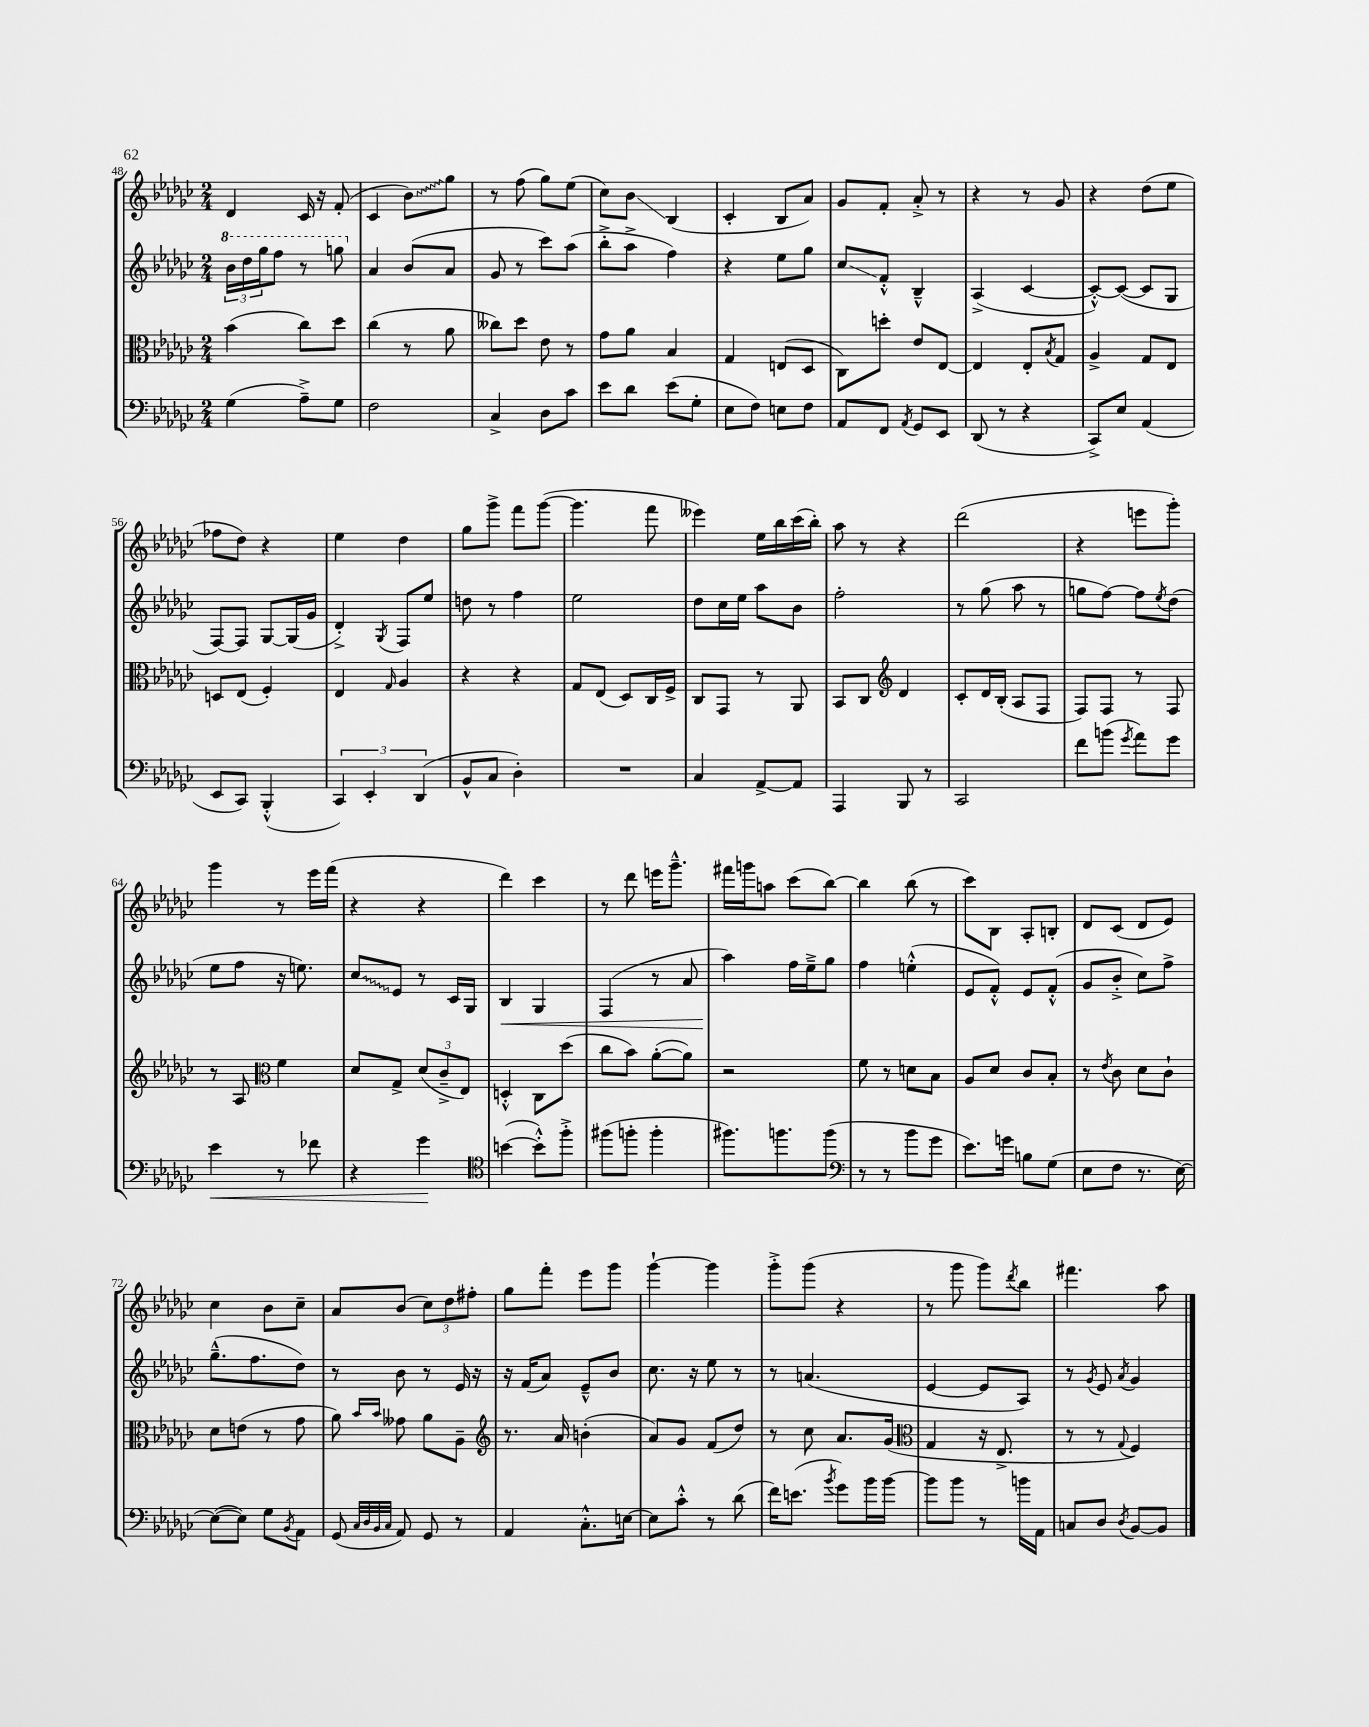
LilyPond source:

<<
\new StaffGroup <<
\new Staff = "s0" {
    \clef treble \key ges \major \numericTimeSignature \time 2/4
    des'4 ces'16 r16 f'8-.( |
    ces'4 \once \override Glissando.style = #'zigzag bes'8\glissando) ges''8 |
    r8 f''8( ges''8) ees''8( |
    ces''8) bes'8\glissando bes4( |
    ces'4-. bes8 aes'8) |
    ges'8 f'8-. aes'8-.-> r8 |
    r4 r8 ges'8 |
    r4 des''8( ees''8 |
    fes''8 des''8) r4 |
    ees''4 des''4 |
    ges''8 ges'''8-> f'''8 ges'''8~( |
    ges'''4. f'''8 |
    eeses'''4) ees''16 bes''16 ces'''16( bes''16-.) |
    aes''8 r8 r4 |
    des'''2( |
    r4 e'''8 ges'''8-.) |
    ges'''4 r8 ees'''16 f'''16( |
    r4 r4 |
    des'''4) ces'''4 |
    r8 des'''8 e'''16 ges'''8.---^ |
    fis'''16 g'''16 a''8 ces'''8( bes''8~) |
    bes''4 bes''8( r8 |
    ces'''8) bes8 aes8-. b8-. |
    des'8 ces'8( des'8 ees'8) |
    ces''4 bes'8 ces''8-- |
    aes'8 bes'8( \tuplet 3/2 { ces''8) des''8 fis''8-. } |
    ges''8 f'''8-. ees'''8 ges'''8 |
    ges'''4~-! ges'''4 |
    ges'''8-.-> ges'''8( r4 |
    r8 ges'''8 ges'''8) \acciaccatura { des'''8 } bes''8 |
    fis'''4. aes''8 \bar "|." |
}
\new Staff = "s1" {
    \clef treble \key ges \major \numericTimeSignature \time 2/4
    \tuplet 3/2 { \ottava #1 bes''16 des'''16 ges'''16 } f'''8 r8 g'''8 \ottava #0 |
    aes'4 bes'8( aes'8 |
    ges'8 r8 ces'''8) aes''8( |
    bes''8-.-> aes''8-> f''4) |
    r4 ees''8 ges''8 |
    ces''8\glissando f'8-.-^ bes4---^ |
    aes4->( ces'4~ |
    ces'8~-.-^) ces'8~( ces'8 ges8 |
    f8~) f8 ges8~ ges16( ges'16 |
    des'4-.->) \acciaccatura { ges8 } f8 ees''8 |
    d''8 r8 f''4 |
    ees''2 |
    des''8 ces''16 ees''16 aes''8 bes'8 |
    f''2-. |
    r8 ges''8( aes''8 r8 |
    g''8 f''8~) f''8 \acciaccatura { ees''8 } des''8( |
    ees''8 f''8 r16 e''8.) |
    \once \override Glissando.style = #'zigzag ces''8\glissando ees'8 r8 ces'16 ges16 |
    bes4\< ges4 |
    f4( r8 aes'8 |
    aes''4\!) f''16 ees''16---> ges''8 |
    f''4 e''4-.-^( |
    ees'8 f'8-.-^) ees'8 f'8-.-^( |
    ges'8 bes'8-.-> ces''8) f''8-> |
    ges''8.---^( f''8. des''8) |
    r8 bes'8 r8 ees'16 r16 |
    r16 f'16( aes'8) ees'8---^ bes'8 |
    ces''8. r16 ees''8 r8 |
    r8 a'4.( |
    ees'4~ ees'8 aes8) |
    r8 \acciaccatura { ges'8 } ees'8 \acciaccatura { aes'8 } ges'4 \bar "|." |
}
\new Staff = "s2" {
    \clef alto \key ges \major \numericTimeSignature \time 2/4
    bes'4( ces''8) des''8 |
    ces''4( r8 aes'8 |
    ceses''8) des''8 ees'8 r8 |
    ges'8 aes'8 bes4 |
    ges4 e8( des8 |
    ces8) d''8-. ees'8 ees8~ |
    ees4 ees8-. \acciaccatura { bes8 } ges8 |
    aes4-> ges8 ees8 |
    d8 ees8( f4-.) |
    ees4 \grace { ges16 } aes4 |
    r4 r4 |
    ges8 ees8( des8) ces16 f16-> |
    ces8 ges,8 r8 aes,8 |
    bes,8 ces8 \clef treble des'4 |
    ces'8-. des'16 bes16-.( aes8 f8 |
    f8) f8 r8 f8 |
    r8 aes8 \clef alto f'4 |
    des'8 ges8-> \tuplet 3/2 { des'8( ces'8---> ees8) } |
    d4-.-^ ces8 des''8( |
    ces''8 bes'8) aes'8~-.( aes'8) |
    r2 |
    f'8 r8 d'8 bes8 |
    aes8 des'8 ces'8 bes8-. |
    r8 \acciaccatura { ees'8 } ces'8 des'8 ces'8-! |
    des'8 e'8( r8 ges'8 |
    aes'8) \grace { bes'16 bes'16 } geses'8 aes'8 aes8-- |
    \clef treble r8. aes'16 b'4-.( |
    aes'8) ges'8 f'8( des''8) |
    r8 ces''8 aes'8. ges'16( |
    \clef alto ges4 r16 ees8.-> |
    r8 r8 \appoggiatura { ges8 } f4) \bar "|." |
}
\new Staff = "s3" {
    \clef bass \key ges \major \numericTimeSignature \time 2/4
    ges4( aes8--->) ges8 |
    f2 |
    ces4-> des8 ces'8 |
    ees'8 des'8 ees'8( ges8-. |
    ees8 f8) e8 f8 |
    aes,8 f,8 \acciaccatura { aes,8 } ges,8 ees,8 |
    des,8( r8 r4 |
    ces,8->) ees8 aes,4( |
    ees,8 ces,8) bes,,4-.-^( |
    \tuplet 3/2 { ces,4) ees,4-. des,4( } |
    bes,8-^ ces8 des4-.) |
    R2 |
    ces4 aes,8~-> aes,8 |
    aes,,4 bes,,8 r8 |
    ces,2 |
    f'8 b'8( \acciaccatura { ges'8 } aes'8) ges'8 |
    ees'4\< r8 fes'8 |
    r4 ges'4\! |
    \clef tenor b'4~( b'8-.-^) f''8-.-> |
    fis''8( f''8-. f''4-. |
    fis''8.) f''8. f''8( |
    \clef bass r8 r8 bes'8 ges'8 |
    ees'8.) g'16 b8 ges8( |
    ees8 f8 r8. ees16~) |
    ees8~( ees8) ges8 \acciaccatura { bes,8 } aes,8 |
    ges,8( \grace { ces32 des32 bes,32 ces32 } aes,8) ges,8 r8 |
    aes,4 ces8.-.-^ e16~ |
    e8 ces'8-.-^ r8 des'8( |
    f'16) e'8.( \acciaccatura { bes'8 } ges'8) bes'16 bes'16~ |
    bes'8 bes'8 r8 b'16 aes,16 |
    c8 des8 \acciaccatura { des8 } bes,8~ bes,8 \bar "|." |
}
>>
>>
\layout { \context { \Score currentBarNumber = #48 } }
